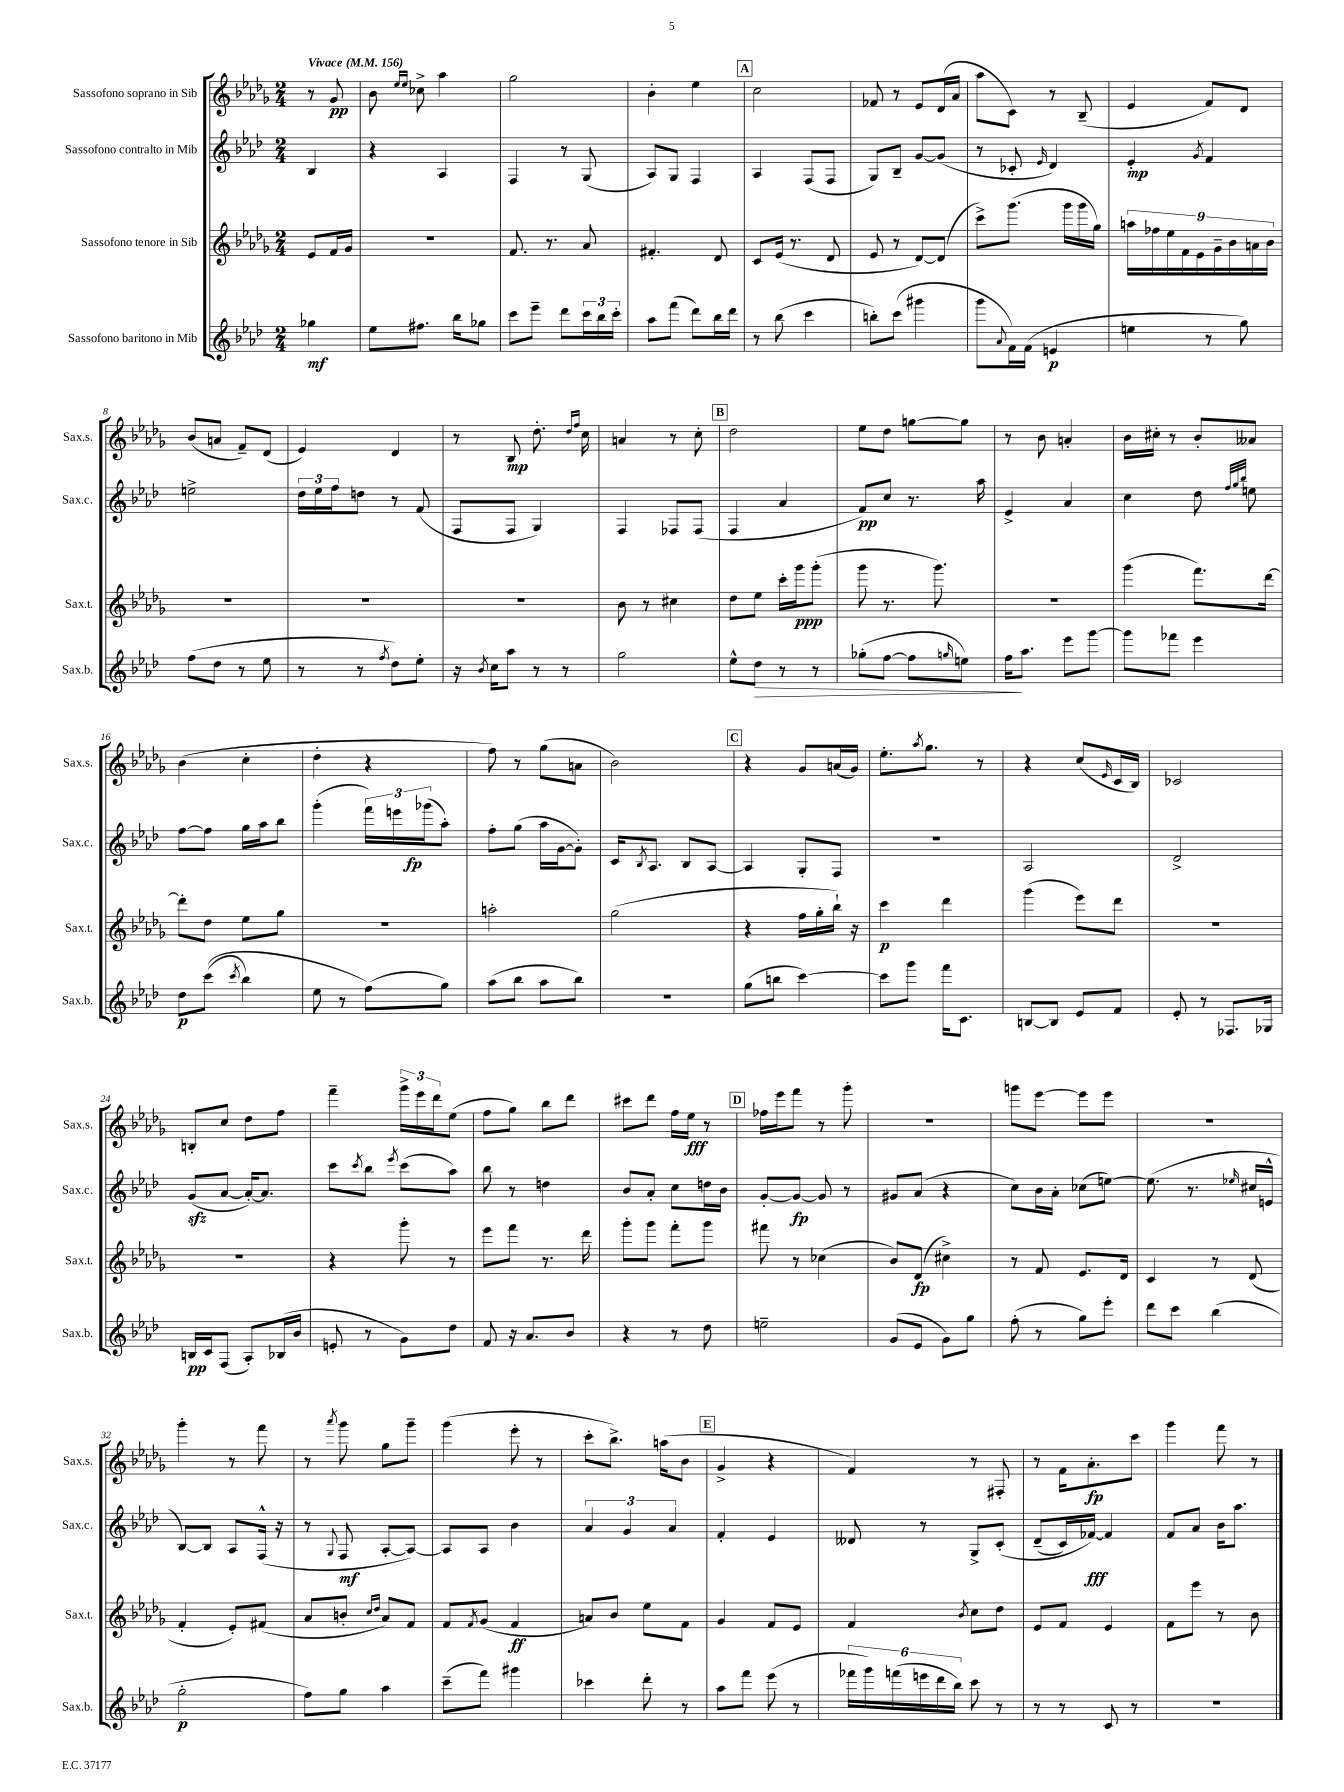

**kern	**kern	**kern	**kern
*staff4	*staff3	*staff2	*staff1
*clefG2	*clefG2	*clefG2	*clefG2
*k[b-e-a-d-]	*k[b-e-a-d-g-]	*k[b-e-a-d-]	*k[b-e-a-d-g-]
*M2/4	*M2/4	*M2/4	*M2/4
*MM156	*MM156	*MM156	*MM156
4gg-	8e-	4B-	8r
.	16f	.	8g-
.	16g-	.	.
=	=	=	=
8ee-	2r	4r	8b-
.	.	.	16qqee-
.	.	.	16qqee-
8.ff#	.	.	8cc-^
.	.	4A-	4aa-
16bb-	.	.	.
8gg-	.	.	.
=	=	=	=
8ccc	8.f	4F	2gg-
8eee-~	.	.	.
.	8.r	.	.
8ddd-	.	8r	.
24ccc	8a-	(8G	.
24bb-	.	.	.
24ccc'	.	.	.
=	=	=	=
8aa-	4.f#'	8A-)	4b-'
(8fff	.	8G	.
8ddd-)	.	4F	4ee-
16bb-	8d-	.	.
16ddd-	.	.	.
=	=	=	=
8r	8c	4A-	2cc
(8bb-	(16e-	.	.
.	8.r	.	.
4ccc	.	(8F	.
.	8d-	8F	.
=	=	=	=
8bb')	8e-	8G)	8f-
(8ccc	8r	8B-~	8r
4ggg#	[8d-)	[8g	8e-
.	(8d-]	(8g]	(16d-
.	.	.	16a-
=	=	=	=
8ggg	8ccc^)	8r	8aa-
8qqa-	.	.	.
16f)	(8.ggg-	8c-'	8c)
(16f	.	.	.
.	.	16qqe-	.
4e	.	4d-)	8r
.	16ggg-	.	.
.	16ggg-	.	(8B-~
.	16gg-)	.	.
=	=	=	=
4ee	18aa	4e-'	4e-
.	18ff-	.	.
.	18ee-	.	.
.	18f	.	.
.	18e-	.	.
.	.	8qg	.
8r	.	4f	8f)
.	18g-~	.	.
.	18b-	.	.
8gg)	.	.	8d-
.	18a	.	.
.	18b-	.	.
=	=	=	=
(8ff	2r	2ee^	(8b-
8dd-	.	.	8a
8r	.	.	8f~)
8ee-	.	.	(8d-
=	=	=	=
8r	2r	24dd-	4e-)
.	.	24ee-	.
.	.	24ff	.
8r	.	8dd	.
8qff	.	.	.
8dd-)	.	8r	4d-
8ee-'	.	(8f	.
=	=	=	=
16r	2r	8F	8r
8qb-	.	.	.
16cc	.	.	.
8aa-	.	8F	8B-
8r	.	4G)	8.dd-'
8r	.	.	.
.	.	.	16qqdd-
.	.	.	16qqff
.	.	.	16cc
=	=	=	=
2gg	8b-	4F	4a
.	8r	.	.
.	4cc#	8F-	8r
.	.	(8F-	8cc'
=	=	=	=
8ee-^^	8dd-	4F	2dd-
8dd-	8ee-	.	.
8r	16ccc'	4a-	.
.	16ggg-	.	.
8r	(8ggg-'	.	.
=	=	=	=
(8gg-'	8ggg-	8f)	8ee-
[8ff	8.r	8cc	8dd-
8ff]	.	8.r	[8gg
.	8.ggg-)	.	.
16qqgg	.	.	.
8ee)	.	.	8gg]
.	.	16aa-	.
=	=	=	=
16ff	2r	4e-^	8r
8.aa-	.	.	.
.	.	.	8b-
8eee-	.	4a-	4a'
[8ggg	.	.	.
=	=	=	=
8ggg]	(4ggg-	4cc	16b-
.	.	.	16cc#'
8fff-	.	.	8r
4eee-	8.fff)	8dd-	8b-'
.	.	32qqff	.
.	.	32qqgg	.
.	.	32qqbb-	.
.	.	8ee	8a--
.	[16ddd-	.	.
=	=	=	=
8dd-	8ddd-']	[8ff	(4b-
&((8ccc	8dd-	8ff]	.
8qccc	.	.	.
4bb-)	8ee-	16gg	4cc'
.	.	16aa-	.
.	8gg-	8bb-	.
=	=	=	=
8ee-	2r	(4ggg'	4dd-'
8r	.	.	.
(8ff&)	.	24fff)	4r
.	.	24eee	.
.	.	(24ggg-	.
8gg)	.	8aa-')	.
=	=	=	=
(8aa-	2aa'	8ff'	8ff)
8bb-	.	(8gg	8r
8aa-	.	16aa-	(8gg-
.	.	[16g	.
8bb-)	.	8g'])	8a
=	=	=	=
2r	(2gg-	16c	2b-)
.	.	8qB-	.
.	.	8.A-	.
.	.	8B-	.
.	.	[8A-	.
=	=	=	=
(8gg	4r	4A-]	4r
8bb	.	.	.
[4ccc)	16ff	8G'	8g-
.	16gg-'	.	.
.	16bb-`)	8F	(16a
.	16r	.	16g-)
=	=	=	=
8ccc]	4ccc	2r	8.ee-'
8ggg	.	.	.
.	.	.	8qaa-
.	.	.	8.gg-
16fff	4ddd-	.	.
8.c	.	.	.
.	.	.	8r
=	=	=	=
[8B	(4ggg-	2A-	4r
8B]	.	.	.
8e-	8eee-)	.	(8cc
.	.	.	16qqe-
8f	8ddd-	.	16c
.	.	.	16B-)
=	=	=	=
8e-'	2r	2d-^	2c-
8r	.	.	.
8.F-	.	.	.
16G-	.	.	.
=	=	=	=
16B	2r	(8g	8B'
16c	.	.	.
(8F	.	[8a-	8cc
8A-')	.	16a-'_)	8dd-
.	.	8.a-]	.
(16B-	.	.	8ff
16b-	.	.	.
=	=	=	=
8e'	4r	8ccc	4fff~
.	.	8qccc	.
8r	.	8bb-	.
.	.	8qeee-	.
8g)	8ggg-'	(8ccc	24ggg-^
.	.	.	24eee-
.	.	.	24ddd-
8dd-	8r	8aa-)	(8ee-
=	=	=	=
8f	8eee-	8bb-	8ff
16r	8fff	8r	8gg-)
8.a-	.	.	.
.	8.r	4dd	8bb-
8b-	.	.	8ddd-
.	16ddd-	.	.
=	=	=	=
4r	8ggg-'	8b-	8ccc#
.	8ggg-	8a-'	8ddd-
8r	8fff'	8cc	16ff
.	.	.	16ee-
8dd-	8ggg-	16dd	8r
.	.	16b-	.
=	=	=	=
2ee~	8fff#	[8g'	16ff-
.	.	.	16eee-
.	8r	8g_	8fff
.	(4cc-	8g]	8r
.	.	8r	8ggg-'
=	=	=	=
(8g	8b-)	8g#	2r
8e-	(8d-	(8a-	.
8g)	4cc#^)	4r	.
8gg	.	.	.
=	=	=	=
(8ff'	8r	8cc)	8ggg
8r	8f	16b-	[8eee-
.	.	16a-'	.
8gg)	8.e-	(8cc-	8eee-]
8eee-'	.	[8ee)	8eee-
.	16d-	.	.
=	=	=	=
8ddd-	4c	(8.ee]	2r
8ccc	.	.	.
.	.	8.r	.
(4bb-	8r	.	.
.	.	16qqee-	.
.	(8d-	16cc#	.
.	.	16e^^	.
=	=	=	=
2gg'	4f'	[8B-)	4ggg-'
.	.	8B-]	.
.	8e-')	8A-	8r
.	(8f#	(16F^^	8fff
.	.	16r	.
=	=	=	=
8ff)	8a-	8r	8r
.	.	8qqG	8qaaa-
8gg	8b'	8F	8ggg-
.	16qqcc	.	.
.	16qqdd-	.	.
4aa-	8a-)	[8A-'	8gg-
.	8f	8A-_)	8ggg-~
=	=	=	=
(8ccc~	8f	8A-]	(4ggg-
.	8qf	.	.
8fff)	(8g-	8A-	.
4ggg#	4f	4b-	8eee-'
.	.	.	8r
=	=	=	=
4ccc-	8a)	6a-	8ccc'
.	8b-	.	8.bb-^)
.	.	6g	.
8ddd-'	8ee-	.	.
.	.	.	(16aa
.	.	6a-	.
8r	8f	.	8b-
=	=	=	=
8aa-	4g-	4f'	4g-^
8fff	.	.	.
(8eee-	8f	4e-	4r
8r	8e-	.	.
=	=	=	=
24fff-	4f	8d--	4f)
24ggg)	.	.	.
(24fff	.	.	.
24eee	.	8r	.
24ddd-	.	.	.
24bb-)	.	.	.
.	8qb-	.	.
8ccc	8cc	8G^	8r
8r	8dd-	&(8c'	8F#'
=	=	=	=
8r	8e-	(8d-~	8r
8r	8f	16c)	16f
.	.	[16f-&)	8.a-'
8c	4e-	4f-]	.
8r	.	.	8ccc
=	=	=	=
2r	8f	8f	4ggg-
.	8eee-	8a-	.
.	8r	16b-	8fff
.	.	8.aa-	.
.	8b-	.	8r
==	==	==	==
*-	*-	*-	*-
